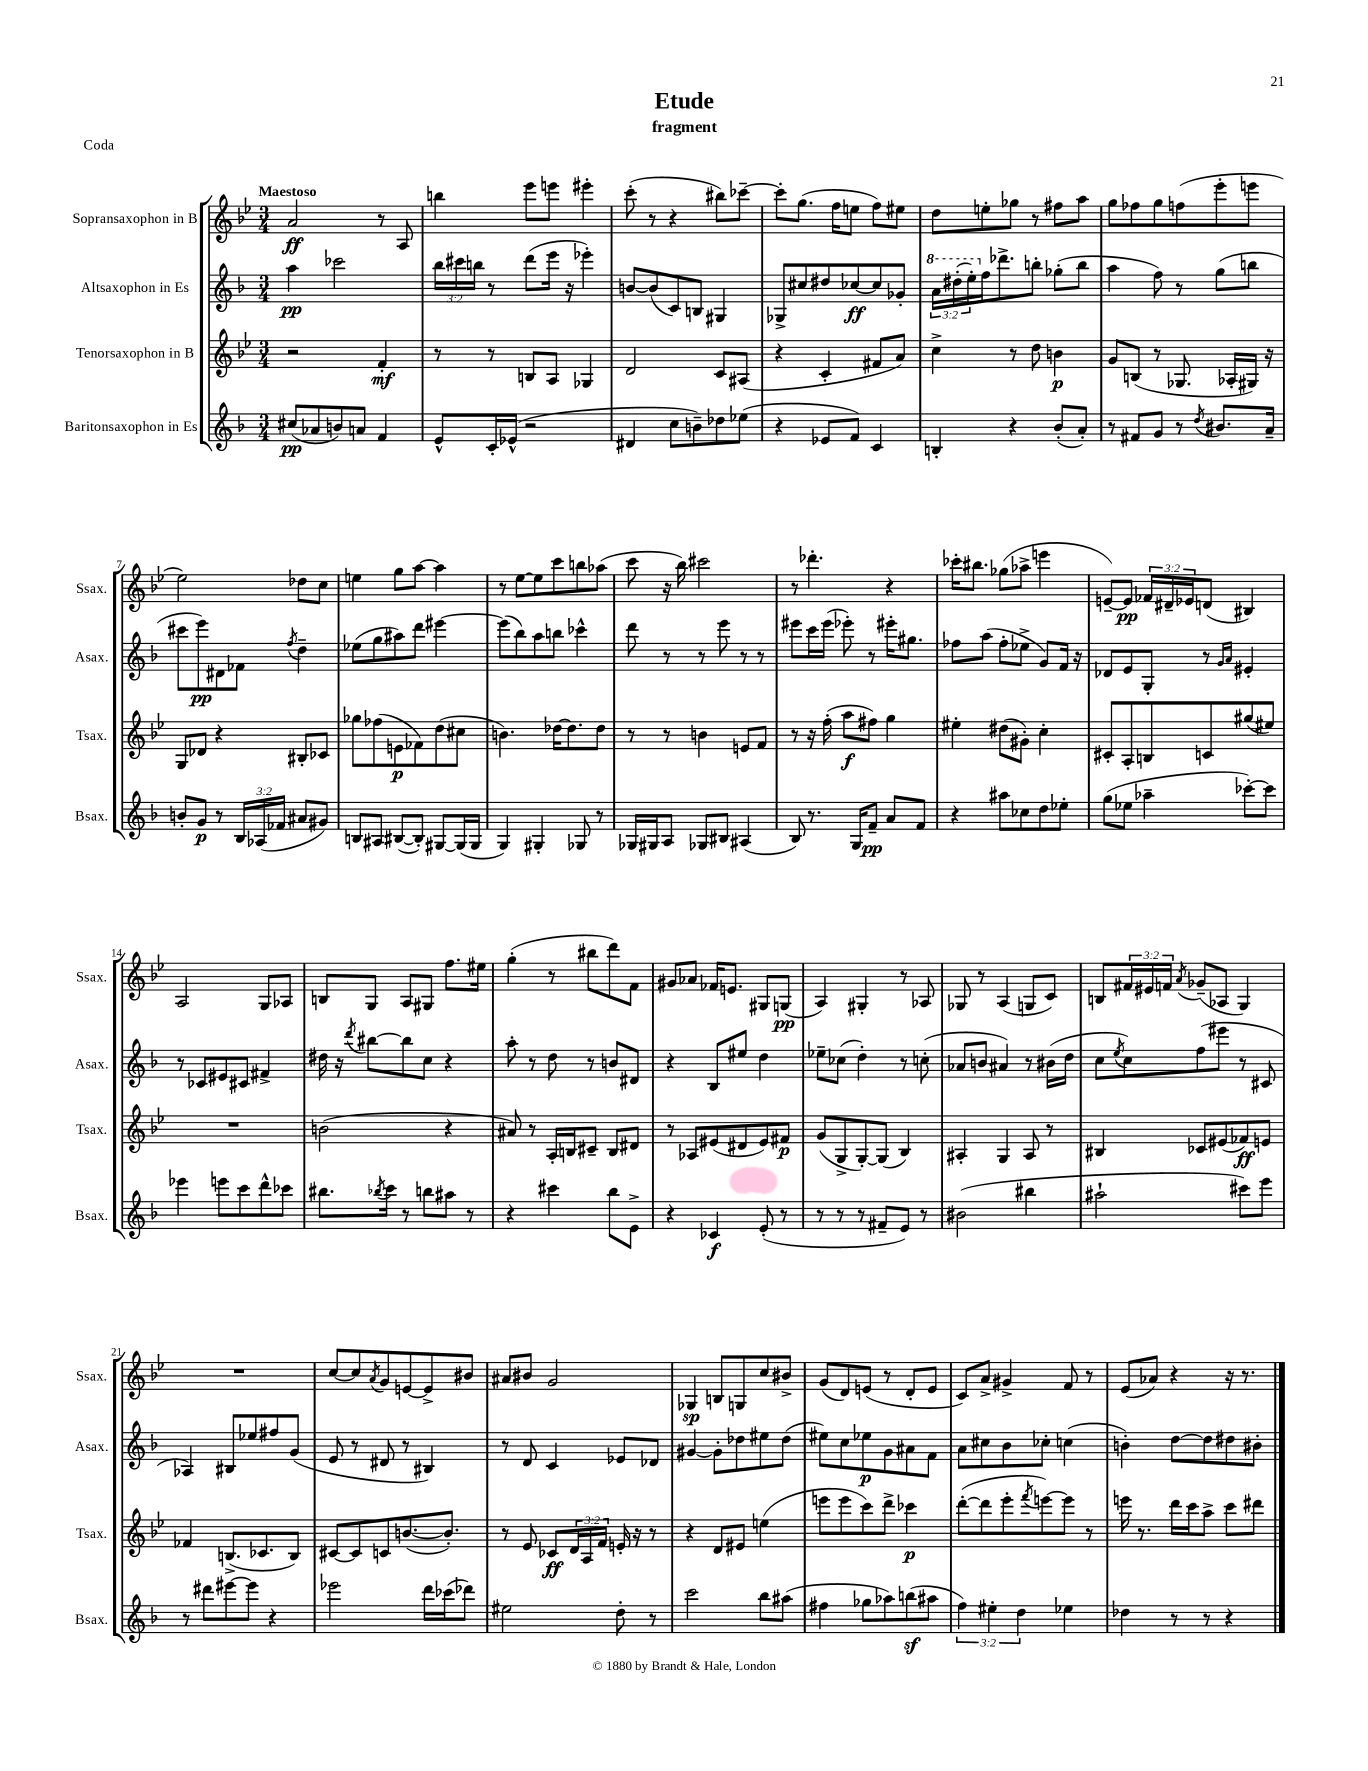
\header { title = "Etude" subtitle = "fragment" piece = "Coda" }
<<
\new StaffGroup <<
\new Staff = "s0" \with { instrumentName = "Sopransaxophon in B" shortInstrumentName = "Ssax." } {
    \clef treble \key bes \major \numericTimeSignature \time 3/4 \override Staff.TupletNumber.text = #tuplet-number::calc-fraction-text \tempo "Maestoso"
    a'2\ff r8 a8 |
    b''4 ees'''8 e'''8 eis'''4-. |
    c'''8-.( r8 r4 bis''8) ces'''8~-- |
    ces'''8-. g''8.( f''16 e''8 f''8) eis''8 |
    d''8 e''8-. ges''8 r8 fis''8 a''8 |
    g''8 fes''8 g''8 f''8( ees'''8-. e'''8 |
    ees''2) des''8 c''8 |
    e''4 g''8 a''8~ a''4 |
    r8 ees''8~ ees''8 c'''8 b''8 aes''8( |
    c'''8 r16 bes''16) cis'''2 |
    r8 des'''4.-. r4 |
    ces'''16-. bis''8. ges''8( aes''8-> e'''4 |
    e'8~--) e'8\pp \tuplet 3/2 { fes'16 dis'16-- ees'16 } d'8( bis4) |
    a2 g8 aes8 |
    b8 g8 a8 gis8 f''8. eis''16 |
    g''4-.( r8 bis''8 d'''8) f'8 |
    gis'8 aes'8 fes'16 e'8. gis8 g8\pp( |
    a4) gis4-. r8 aes8 |
    ges8 r8 a4( g8 c'8) |
    b8 \tuplet 3/2 { fis'16 eis'16 f'16 } \acciaccatura { a'8 } ges'8--( aes8 g4) |
    R2. |
    c''8~ c''8 \acciaccatura { a'8 } g'8 e'8~ e'8-> bis'8 |
    ais'8 bis'8 g'2 |
    ges4\sp b8 g8 c''8 bis'8-> |
    g'8( d'8) e'8( r8 d'8-. e'8 |
    c'8) a'8-> gis'4-> f'8 r8 |
    ees'8( aes'8) r4 r16 r8. \bar "|." |
}
\new Staff = "s1" \with { instrumentName = "Altsaxophon in Es" shortInstrumentName = "Asax." } {
    \clef treble \key f \major \numericTimeSignature \time 3/4 \override Staff.TupletNumber.text = #tuplet-number::calc-fraction-text
    a''4\pp ces'''2 |
    \tuplet 3/2 { bes''16 cis'''16 b''16 } r8 d'''8( e'''16 r16 ees'''4-.) |
    b'8~ b'8( c'8) b8 gis4 |
    ges8-> cis''8 dis''8 ces''8~\ff ces''8 ges'8-. |
    \tuplet 3/2 { \ottava #1 a''16 dis'''16-.( e'''16-.) \ottava #0 } f''16 des'''8.-> b''8-. ges''8-.( b''8 |
    a''4 f''8) r8 g''8( b''8 |
    cis'''8 e'''8\pp) dis'8 fes'8 \acciaccatura { f''8 } d''4-- |
    ees''8( g''8 ais''8) d'''8 eis'''4~ |
    eis'''8( bes''8) a''8 b''8 ces'''4-^ |
    d'''8 r8 r8 e'''8 r8 r8 |
    eis'''8 c'''16 eis'''16( ees'''8-.) r8 eis'''16-. gis''8. |
    fes''8 a''8( fes''8-. ees''8-> g'8) f'16 r16 |
    des'8 e'8 g8-. r8 \grace { g'16 a'16 } eis'4-. |
    r8 ces'8 eis'8 cis'8 fis'4-> |
    dis''16 r16 \acciaccatura { d'''8 } bis''8~ bis''8 c''8 r4 |
    a''8-. r8 d''8 r8 b'8 dis'8 |
    r4 bes8 eis''8 d''4 |
    ees''8-- ces''8( d''4-.) r8 c''8-.( |
    aes'8 b'8 ais'4) r8 bis'16( d''16 |
    c''8 \acciaccatura { e''8 } c''8) f''8( eis'''8 r8 cis'8 |
    aes4) bis8 ees''8 fis''8 g'8( |
    e'8 r8 dis'8 r8 bis4) |
    r8 d'8 c'4 ees'8 des'8 |
    gis'4~ gis'8-. des''8 eis''8 des''8( |
    eis''8) c''8 ees''8\p g'8 ais'8 f'8 |
    a'8 cis''8 bes'8 ces''8-. c''4( |
    b'4-.) d''8~ d''8 dis''8 bis'8-. \bar "|." |
}
\new Staff = "s2" \with { instrumentName = "Tenorsaxophon in B" shortInstrumentName = "Tsax." } {
    \clef treble \key bes \major \numericTimeSignature \time 3/4 \override Staff.TupletNumber.text = #tuplet-number::calc-fraction-text
    r2 f'4-.\mf |
    r8 r8 b8 a8 ges4 |
    d'2 c'8 ais8( |
    r4 c'4-. fis'8 a'8) |
    c''4-> r8 d''8 b'4\p |
    g'8 b8( r8 ges8. aes16-. gis16) r16 |
    g8 des'8 r4 bis8-. ces'8 |
    ges''8 fes''8( e'8\p fes'8) d''8( cis''8 |
    b'4.) des''16~ des''8. des''8 |
    r8 r8 b'4 e'8 f'8 |
    r8 r16 f''16-.( a''8\f fis''8) g''4 |
    eis''4-. dis''8( gis'8-.) c''4-. |
    cis'8-. a8-. b8 c'8 gis''8( eis''8) |
    R2. |
    b'2( r4 |
    ais'8) r8 a16-. b16 cis'8-- b8 dis'8 |
    r8 aes8 eis'8( dis'8 eis'8) fis'8\p |
    g'8( g8-> g8~-.) g8( bes4) |
    ais4-. g4 ais8 r8 |
    bis4 ces'8 eis'8( fes'8\ff) e'8 |
    fes'4 b8.->( ces'8. b8) |
    cis'8~ cis'8 c'8 b'8.~( b'8.-.) |
    r8 ees'8 ces'8\ff \tuplet 3/2 { d'16 a16 f'16 } e'16-. r16 r8 |
    r4 d'8 eis'8 e''4( |
    e'''8 e'''8 c'''8) d'''8-> ces'''4\p |
    d'''8~-.( d'''8 ees'''8-. \acciaccatura { f'''8 } e'''8~) e'''8 r8 |
    e'''16 r8. d'''16 c'''16 a''8-> c'''8 dis'''8 \bar "|." |
}
\new Staff = "s3" \with { instrumentName = "Baritonsaxophon in Es" shortInstrumentName = "Bsax." } {
    \clef treble \key f \major \numericTimeSignature \time 3/4 \override Staff.TupletNumber.text = #tuplet-number::calc-fraction-text
    cis''8\pp( aes'8 b'8) a'8 f'4 |
    e'8-^ c'16-. ees'16-^( r2 |
    dis'4 c''8 b'8--) des''8 ees''8( |
    r4 ees'8 f'8) c'4 |
    b4-. r4 bes'8-.( a'8-.) |
    r8 fis'8 g'8 r8 \acciaccatura { d''8 } bis'8. a'16-- |
    b'8-. g'8\p r8 \tuplet 3/2 { bes16 aes16( fes'16 } ais'8 gis'8) |
    b8 ais8 bis8~( bis8-.) gis8~ gis16( gis16 |
    g4) gis4-. ges8 r8 |
    ges16 gis16 a8 ges8 bis8 ais4( |
    bes8) r8. g16 f'8--\pp a'8 f'8 |
    r4 ais''8 ces''8 d''8 ees''8-. |
    g''8( ees''8 aes''4-- ces'''8~-.) ces'''8 |
    ees'''4 e'''8 c'''8 d'''8-^ ces'''8 |
    bis''8. \acciaccatura { bes''8 } c'''16 r8 b''8 ais''8 r8 |
    r4 cis'''4 bes''8 e'8-> |
    r4 ces'4\f e'8-.( r8 |
    r8 r8 r8 fis'8-- e'8) r8 |
    bis'2( bis''4 |
    ais''2-! cis'''8) e'''8 |
    r8 dis'''8 eis'''8~ eis'''8 r4 |
    ees'''2 d'''16 ces'''16( des'''8) |
    eis''2 d''8-. r8 |
    c'''2 bes''8 ais''8( |
    fis''4 ges''8 aes''8) b''8\sf( ais''8 |
    \tuplet 3/2 { f''4) eis''4-. d''4 } ees''4 |
    des''4 r8 r8 r4 \bar "|." |
}
>>
>>
